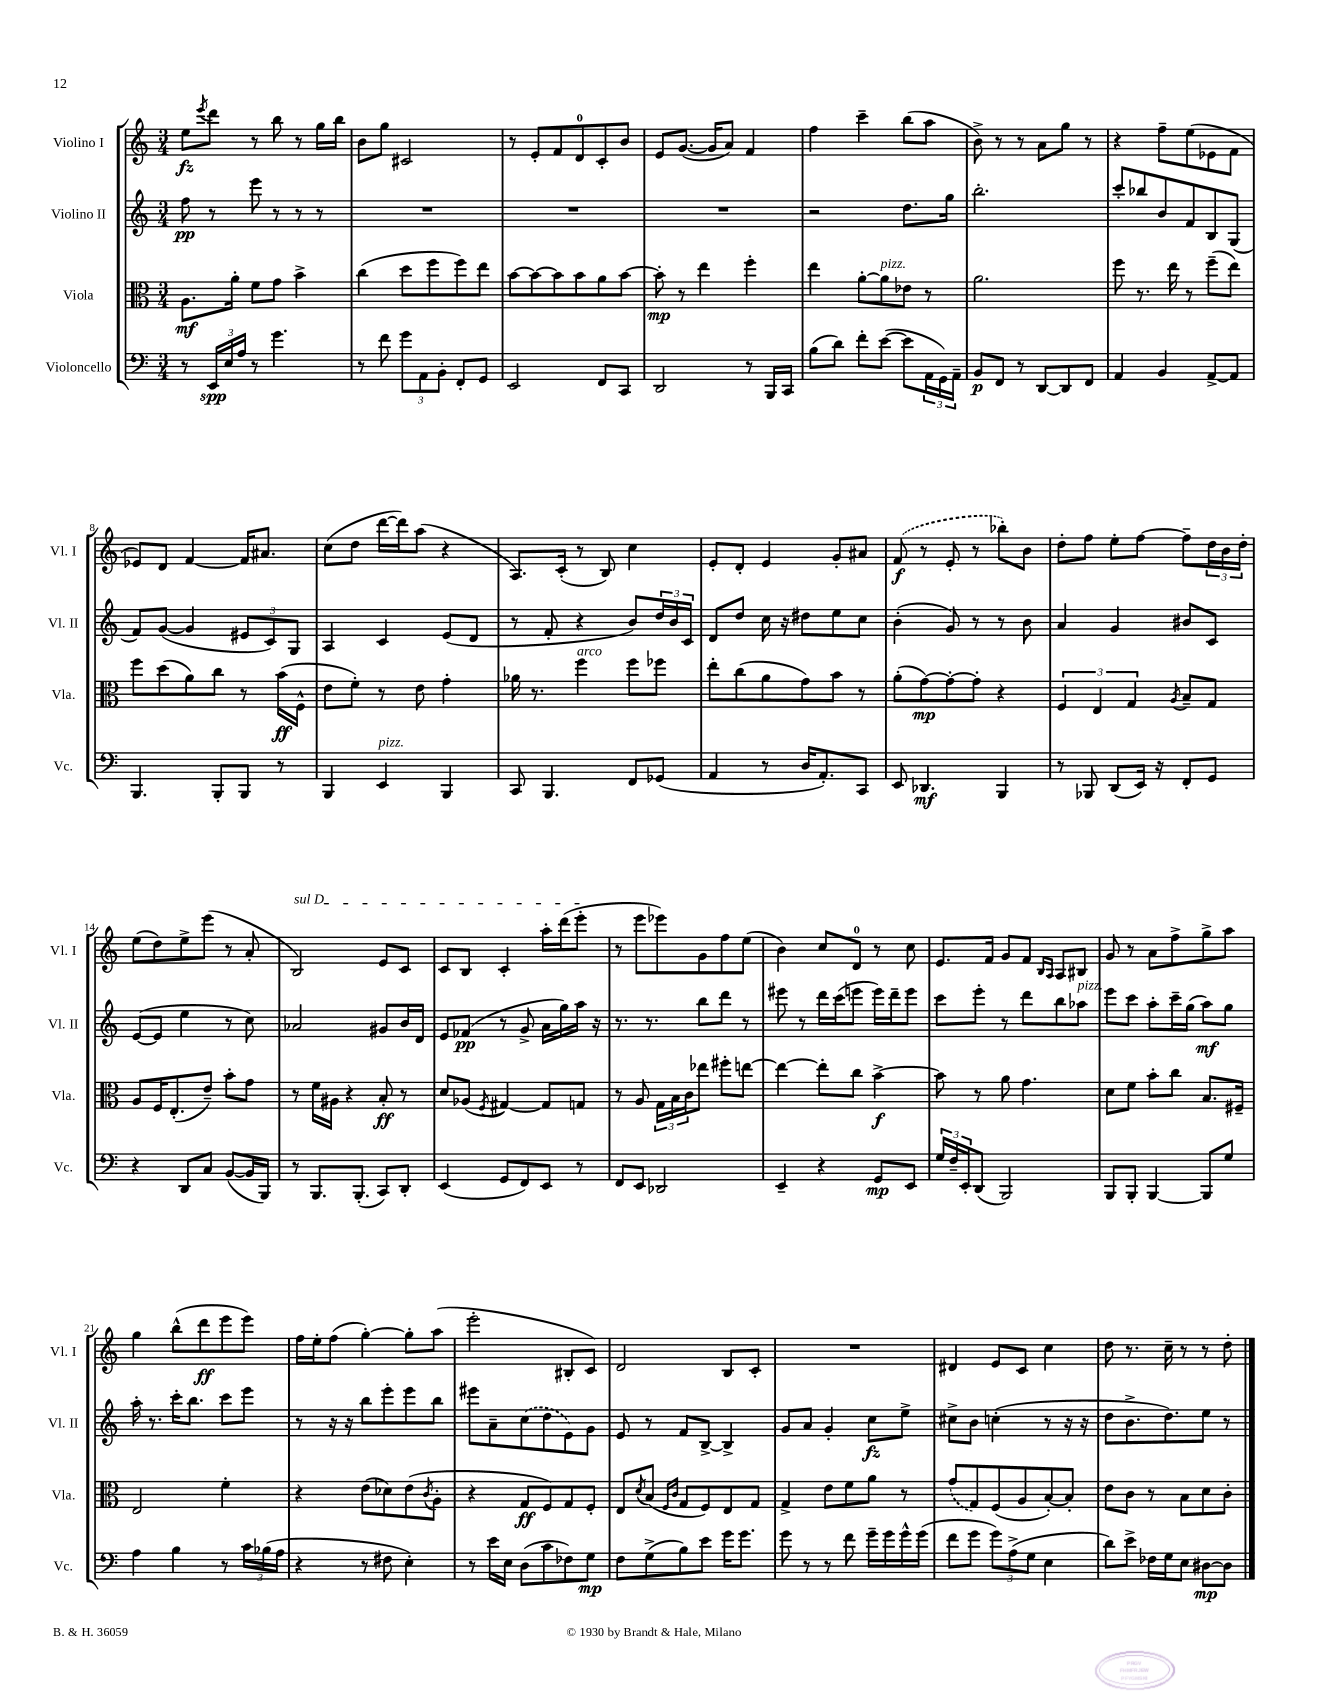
<<
\new StaffGroup <<
\new Staff = "s0" \with { instrumentName = "Violino I" shortInstrumentName = "Vl. I" } {
    \clef treble \key c \major \numericTimeSignature \time 3/4
    e''8\fz \acciaccatura { e'''8 } d'''8 r8 b''8 r8 g''16 b''16 |
    b'8 g''8 cis'2 |
    r8 e'8-. f'8 d'8-0 c'8-. b'8 |
    e'8 g'8.~( g'16 a'8) f'4 |
    f''4 c'''4-- b''8( a''8 |
    b'8->) r8 r8 a'8 g''8 r8 |
    r4 f''8-- e''8( ees'8 f'8 |
    ees'8) d'8 f'4~ f'16 ais'8. |
    c''8( d''8 d'''16~ d'''16) a''8( r4 |
    a8.) c'16-.( r8 b8) c''4 |
    e'8-. d'8-. e'4 g'8-. ais'8 |
    \once \slurDashed f'8\f( r8 e'8-. r8 bes''8-.) b'8 |
    d''8-. f''8 e''8-. f''8~ f''8-- \tuplet 3/2 { d''16 b'16 d''16-. } |
    e''8( d''8) e''8-> e'''8( r8 a'8-. |
    \once \override TextSpanner.bound-details.left.text = \markup { \italic "sul D" } b2\startTextSpan) e'8 c'8 |
    c'8 b8 c'4-. a''16-. d'''16( e'''8-.\stopTextSpan |
    r8 e'''8 ees'''8) g'8 f''8 e''8( |
    b'4) c''8 d'8-0 r8 c''8 |
    e'8. f'16 g'8 f'8 \grace { b16 a16 } a8 bis8 |
    g'8 r8 a'8 f''8-> g''8-> a''8 |
    g''4 b''8-^( d'''8\ff e'''8 e'''8) |
    f''16 e''16-. f''8( g''4~-.) g''8-. a''8( |
    e'''2-. bis8-. c'8) |
    d'2 b8 c'8-. |
    R2. |
    dis'4 e'8 c'8 c''4 |
    d''8 r8. c''16-- r8 r8 d''8-. \bar "|." |
}
\new Staff = "s1" \with { instrumentName = "Violino II" shortInstrumentName = "Vl. II" } {
    \clef treble \key c \major \numericTimeSignature \time 3/4
    f''8\pp r8 e'''8 r8 r8 r8 |
    R2. |
    R2. |
    R2. |
    r2 d''8. g''16 |
    b''2.-. |
    c'''8-. bes''8 b'8 f'8 b8 g8( |
    f'8) g'8~( g'4 \tuplet 3/2 { eis'8 c'8) g8 } |
    a4 c'4 e'8( d'8 |
    r8 f'8-. r4 b'8) \tuplet 3/2 { d''16 b'16 c'16 } |
    d'8 d''8 c''16 r16 dis''8 e''8 c''8 |
    b'4-.( g'8) r8 r8 b'8 |
    a'4 g'4 bis'8 c'8 |
    e'8~( e'8 e''4 r8 c''8) |
    aes'2 gis'8 b'16 d'16 |
    e'8 fes'8\pp( r8 g'8-> a'16 g''16) a''16 r16 |
    r8. r8. b''8 d'''8 r8 |
    eis'''8 r8 d'''16 c'''16( e'''8 e'''16) d'''16-- e'''8 |
    c'''8 e'''8-. r8 d'''8 b''8 aes''8^\markup { \italic "pizz." } |
    e'''8 c'''8 a''8-. c'''16-- g''16( a''8\mf) g''8 |
    a''16-. r8. c'''16-. b''8. c'''8 e'''8 |
    r8 r16 r16 b''8 e'''8-. e'''8 b''8 |
    eis'''8 a'8-- \once \slurDashed c''8( d''8 e'8) g'8 |
    e'8 r8 f'8 b8~-> b4-> |
    g'8 a'8 g'4-. c''8\fz e''8-> |
    cis''8-> b'8 c''4-.( r8 r16 r16 |
    d''8 b'8.-> d''8.) e''8 r8 \bar "|." |
}
\new Staff = "s2" \with { instrumentName = "Viola" shortInstrumentName = "Vla." } {
    \clef alto \key c \major \numericTimeSignature \time 3/4
    a8.\mf a'16-. f'8 g'8 b'4-> |
    c''4( d''8 f''8 f''8) e''8 |
    b'8~ b'8~ b'8 b'8 a'8 b'8~ |
    b'8-.\mp r8 e''4 f''4-. |
    e''4 a'8~-. a'8^\markup { \italic "pizz." } ees'8 r8 |
    a'2. |
    f''8 r8. e''16 r8 f''8--( e''8) |
    f''8 d''8( a'8) c''8 r8 b'16\ff( f16-^ |
    e'8 f'8-.) r8 e'8 g'4-. |
    aes'16 r8. f''4^\markup { \italic "arco" } f''8 fes''8 |
    e''8-. c''8( a'8 g'8) b'8 r8 |
    a'8-.( g'8~\mp) g'8~-. g'8-. r4 |
    \tuplet 3/2 { f4 e4 g4 } \acciaccatura { a8 } b8-- g8 |
    a8 f16 e8.-.( e'8--) b'8-. g'8 |
    r8 f'16 ais16 r4 b8-.\ff r8 |
    d'8 aes8( \acciaccatura { f8 } gis4~) gis8 g8 |
    r8 a8 \tuplet 3/2 { g16 b16 c'16 } ees''8 fis''8-. e''8~ |
    e''4~ e''8-. c''8 b'4~->\f |
    b'8 r8 a'8 g'4. |
    d'8 f'8 b'8-. c''8 b8. fis16-- |
    e2 f'4-. |
    r4 e'8( des'8) e'8( \acciaccatura { c'8 } a8-. |
    r4 g8\ff f8) g8 f8-. |
    e8 \acciaccatura { d'8 } b8( \grace { f16 c'16 } g8 f8) e8 g8 |
    g4-> e'8 f'8 a'8 r8 |
    \once \slurDashed g'8( g8) f8( a8 b8~-.) b8-. |
    e'8 c'8 r8 b8 d'8 c'8-. \bar "|." |
}
\new Staff = "s3" \with { instrumentName = "Violoncello" shortInstrumentName = "Vc." } {
    \clef bass \key c \major \numericTimeSignature \time 3/4
    r8 \tuplet 3/2 { e,16\spp e16 a16 } r8 g'4. |
    r8 f'8 \tuplet 3/2 { g'8 a,8 b,8-. } f,8-. g,8 |
    e,2 f,8 c,8 |
    d,2 r8 b,,16 c,16 |
    b8( d'8) f'8-. e'8~( e'8 \tuplet 3/2 { a,16 g,16) a,16-- } |
    b,8\p f,8 r8 d,8~ d,8 f,8 |
    a,4 b,4 a,8~-> a,8 |
    b,,4. b,,8-. b,,8 r8 |
    b,,4 e,4^\markup { \italic "pizz." } b,,4 |
    c,8 b,,4. f,8 ges,8( |
    a,4 r8 d16 a,8.-.) c,8 |
    e,8 des,4.\mf b,,4 |
    r8 bes,,8 d,8( e,16) r16 f,8-. g,8 |
    r4 d,8 c8 b,8~( b,16 b,,16) |
    r8 b,,8. b,,8.-.( c,8) d,8-. |
    e,4( g,8 f,8) e,8 r8 |
    f,8 e,8 des,2 |
    e,4-- r4 g,8\mp e,8 |
    \tuplet 3/2 { g16 f16-- e,16-. } d,8( b,,2) |
    b,,8 b,,8-. b,,4~ b,,8 g8 |
    a4 b4 r8 \tuplet 3/2 { c'16 bes16( a16 } |
    r4 r8 fis8 e4-.) |
    r8 e'16 e16 d8( c'8 fes8) g8\mp |
    f8 g8->( b8) e'8 g'16 g'8. |
    g'8 r8 r8 f'8 g'16-- g'16 g'16-^ g'16( |
    f'8 g'8 \tuplet 3/2 { g'8) a8->( g8 } e4 |
    d'8) e'8-> fes16 g16 e8 dis8~\mp dis8 \bar "|." |
}
>>
>>
